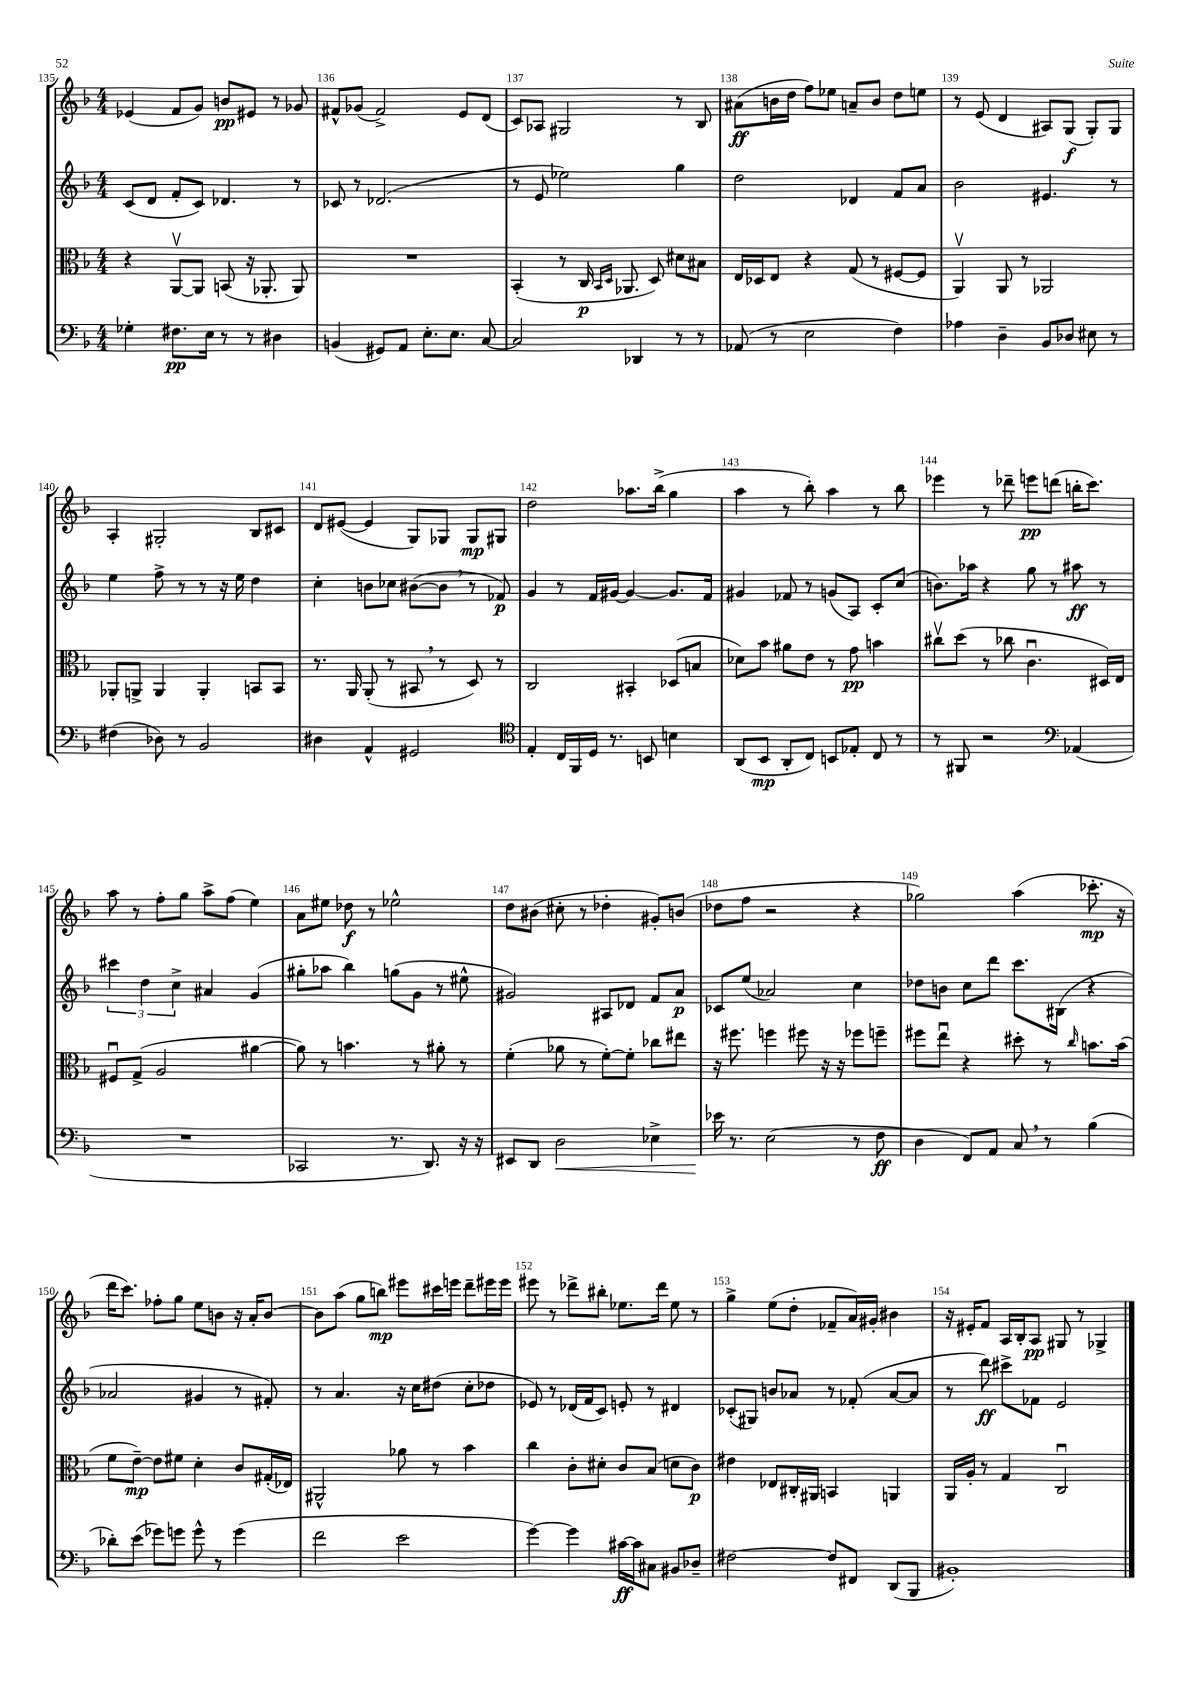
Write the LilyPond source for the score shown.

<<
\new StaffGroup <<
\new Staff = "s0" {
    \clef treble \key f \major \numericTimeSignature \time 4/4
    \autoBeamOff ees'4( f'8[ g'8]) b'8[\pp eis'8] r8 ges'8 |
    fis'8[-^ ges'8]( fis'2->) e'8[ d'8]( |
    c'8[) aes8] gis2 r8 bes8 |
    ais'8[\ff( b'16 d''16] f''8[) ees''8] a'8[-- b'8] d''8[ e''8] |
    r8 e'8( d'4 ais8[) g8]\f( g8[-.) g8] |
    a4-. gis2-. bes8[ cis'8] |
    d'8[ eis'8]~( eis'4 g8[) ges8] ges8[\mp gis8] |
    d''2 aes''8.[ bes''16]->( g''4 |
    a''4 r8 bes''8-.) a''4 r8 bes''8 |
    ees'''4 r8 des'''8-- e'''8[\pp d'''8]( b''16[-. c'''8.]) |
    a''8 r8 f''8[-. g''8] a''8[-> f''8]( e''4) |
    a'8[ eis''8] des''8\f r8 ees''2-^ |
    d''8[ bis'8]( cis''8-. r8 des''4-. gis'8[-.) b'8]( |
    des''8[ f''8] r2 r4 |
    ges''2) a''4( ces'''8.-.\mp r16 |
    d'''16[ c'''8.]) fes''8[-. g''8] e''8[ b'8] r16 a'16[-. b'8]~ |
    b'8[ a''8]( g''8[ b''8]\mp) eis'''8[ cis'''16 e'''16] d'''8[-- eis'''16 eis'''16] |
    eis'''8 r8 des'''8[-> bis''8]-. ees''8.[ des'''16] ees''8 r8 |
    g''4-> e''8[( d''8]-. fes'8[-- a'16) gis'16]-. bis'4 |
    r16 eis'16[-. f'8] a16[ bes16-. a8]\pp gis8 r8 ges4-> \bar "|." |
}
\new Staff = "s1" {
    \clef treble \key f \major \numericTimeSignature \time 4/4
    \autoBeamOff c'8[( d'8] f'8[-. c'8]) des'4. r8 |
    ces'8 r8 des'2.( |
    r8 e'8 ees''2) g''4 |
    d''2 des'4 f'8[ a'8] |
    bes'2 eis'4. r8 |
    e''4 f''8-> r8 r8 r16 e''16 d''4 |
    c''4-. b'8[ ces''8] bis'8[~( bis'8] \breathe r8 fes'8\p) |
    g'4 r8 f'16[ gis'16]~ gis'4~ gis'8.[ f'16] |
    gis'4 fes'8 r8 g'8[( a8]) c'8[-. c''8]( |
    b'8.[) aes''16] r4 g''8 r8 ais''8\ff r8 |
    \tuplet 3/2 { cis'''4 d''4 c''4-> } ais'4 g'4( |
    gis''8[-. aes''8] bes''4) g''8[( g'8] r8 eis''8-^ |
    gis'2) ais8[ des'8] f'8[ a'8]\p |
    ces'8[ e''8]( aes'2) c''4 |
    des''8[ b'8] c''8[ d'''8] c'''8.[ bis16]( r4 |
    aes'2 gis'4 r8 fis'8-.) |
    r8 a'4. r16 c''16[ dis''8]( c''8[-. des''8] |
    ees'8) r8 des'16[( f'16 c'8]) e'8-. r8 dis'4 |
    ces'8[-.( gis8]) b'8[ aes'8] r8 fes'8-.( aes'8[~ aes'8] |
    r8 d'''8\ff) cis'''8[-> fes'8] e'2 \bar "|." |
}
\new Staff = "s2" {
    \clef alto \key f \major \numericTimeSignature \time 4/4
    \autoBeamOff r4 a,8[~\upbow a,8] b,8( r16 aes,8.-. aes,8) |
    R1 |
    bes,4-.( r8 c16\p \grace { bes,16[ d16] } aes,8. d8) dis'8[ bis8] |
    e16[ des16 e8] r4 g8( r8 fis8[~ fis8] |
    a,4\upbow) a,8 r8 aes,2 |
    aes,8[-. a,8]-> a,4 a,4-. b,8[ b,8] |
    r8. a,16 a,8-.( r8 bis,8 \breathe r8 d8) r8 |
    c2 bis,4-. des8[( b8] |
    des'8[) bes'8] ais'8[ e'8] r8 g'8\pp b'4 |
    cis''8[\upbow d''8]( r8 ces''8 c'4.\downbow dis16[) e16] |
    fis8[\downbow g8]->( a2 ais'4~ |
    ais'8) r8 b'4. r8 ais'8-. r8 |
    f'4-.( aes'8 r8 f'8[~-.) f'8]-. ces''8[ eis''8] |
    r16 fis''8. f''4 fis''8 r16 r16 fes''8[ f''8]-- |
    fis''8[ e''8]\downbow r4 dis''8-. r8 \grace { c''16 } b'8.[ b'16]( |
    f'8[ e'8]~--\mp) e'8[ fis'8] d'4-. c'8[ gis16-.( ees16]) |
    ais,2-^ aes'8 r8 bes'4 |
    c''4 c'8[-. dis'8]-. c'8[ bes8]( d'8[ c'8]\p) |
    eis'4 ees8[ cis16-. ais,16] b,4 a,4 |
    a,16[ a16]-. r8 g4 c2\downbow \bar "|." |
}
\new Staff = "s3" {
    \clef bass \key f \major \numericTimeSignature \time 4/4
    \autoBeamOff ges4-. fis8.[\pp e16] r8 r8 dis4 |
    b,4( gis,8[) a,8] e8.[-. e8.] c8~ |
    c2 des,4 r8 r8 |
    aes,8( r8 e2 f4) |
    aes4 d4-- bes,8[ des8] eis8 r8 |
    fis4( des8) r8 bes,2 |
    dis4 a,4-^ gis,2 |
    \clef tenor e4-. c16[ f,16 d16] r8. b,8 b4 |
    a,8[( bes,8]\mp a,8[-. c8]) b,8[ ees8]-. c8 r8 |
    r8 fis,8 r2 \clef bass aes,4( |
    R1 |
    ces,2 r8. d,8.) r16 r16 |
    eis,8[ d,8] d2\< ees4-> |
    ees'16\! r8. e2( r8 f8\ff |
    d4 f,8[) a,8] c8 \breathe r8 bes4( |
    des'8[-.) e'8]( ges'8[) g'8] g'8-^ r8 g'4( |
    f'2 e'2 |
    g'4~) g'4 cis'16[~\ff cis'16 cis8] bis,8[ des8]-- |
    fis2~ fis8[ fis,8] d,8[( bes,,8] |
    bis,1-.) \bar "|." |
}
>>
>>
\layout { \context { \Score currentBarNumber = #135 \override BarNumber.break-visibility = ##(#f #t #t) barNumberVisibility = #all-bar-numbers-visible } }
